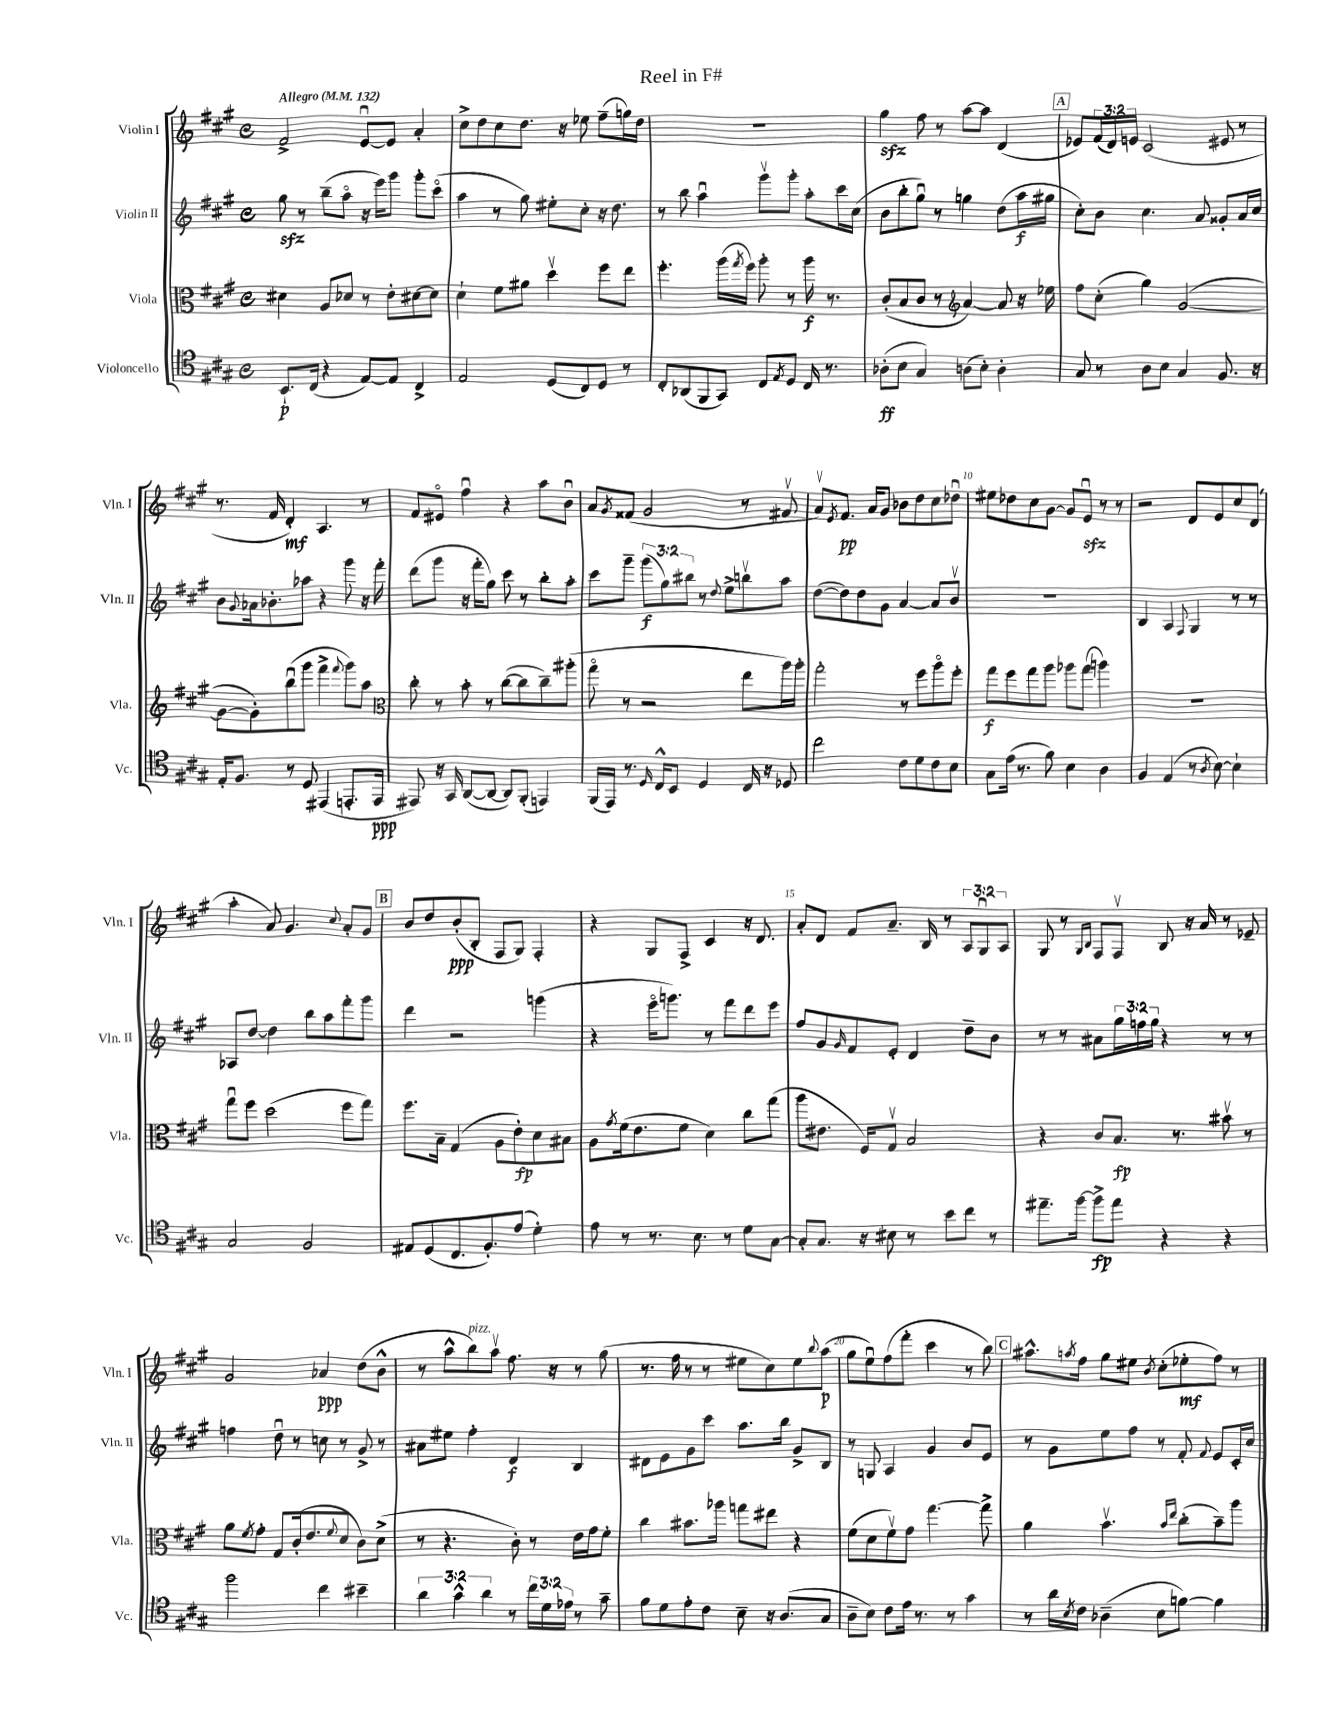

**kern	**dynam	**kern	**dynam	**kern	**dynam	**kern	**dynam
*part4	*part4	*part3	*part3	*part2	*part2	*part1	*part1
*staff4	*staff4	*staff3	*staff3	*staff2	*staff2	*staff1	*staff1
*I"Violoncello	*	*I"Viola	*	*I"Violin II	*	*I"Violin I	*
*I'Vc.	*	*I'Vla.	*	*I'Vln. II	*	*I'Vln. I	*
*clefC4	*	*clefC3	*	*clefG2	*	*clefG2	*
*k[f#c#g#]	*	*k[f#c#g#]	*	*k[f#c#g#]	*	*k[f#c#g#]	*
*M4/4	*	*M4/4	*	*M4/4	*	*M4/4	*
*met(c)	*	*met(c)	*	*met(c)	*	*met(c)	*
*MM132	*	*MM132	*	*MM132	*	*MM132	*
=1	=1	=1	=1	=1	=1	=1	=1
!	!	!	!	!	!	!LO:TX:a:B:t=Allegro	!
8.BB`/L	p	4d#X\	.	8gg#zz\	.	2f#^/	.
.	.	.	.	8r	.	.	.
(16C#/Jk	.	.	.	.	.	.	.
4r	.	8A/L	.	(8bb~\L	.	.	.
.	.	8d-X/J	.	8aa\J	.	.	.
[8E/L)	.	8r	.	16r	.	[8eu/L	.
.	.	.	.	16eee\KL)	.	.	.
8E/J]	.	8e'\L	.	8ggg#\J	.	8e/J]	.
4C#^/	.	[8d#X\	.	8ggg#'\L	.	4a'/	.
.	.	8d#\J]	.	(8ccc#\J	.	.	.
=2	=2	=2	=2	=2	=2	=2	=2
2E/	.	4d`\	.	4aa\	.	8cc#^\L	.
.	.	.	.	.	.	8dd\	.
.	.	8f#\L	.	8r	.	8cc#\	.
.	.	8a#X\J	.	8gg#\)	.	8.dd\J	.
(8D/L	.	4ddv\	.	8ee#X'\L	.	.	.
.	.	.	.	.	.	16r	.
8C#/)	.	.	.	8cc#'\J	.	8ee-X\	.
8D/J	.	8ff#\L	.	16r	.	(8ff#~\L	.
.	.	.	.	8.dd\	.	.	.
8r	.	8ee\J	.	.	.	16ggn\L)	.
.	.	.	.	.	.	16dd\JJ	.
=3	=3	=3	=3	=3	=3	=3	=3
8C#'/L	.	4.ff#'\	.	8r	.	1r	.
(8AA-X/	.	.	.	8bb\	.	.	.
8FF#/	.	.	.	4aau\	.	.	.
8GG#/J)	.	(16aa\LL	.	.	.	.	.
.	.	8qgg#/	.	.	.	.	.
.	.	16ff#\JJ)	.	.	.	.	.
8C#/L	.	8aa'\	.	8ggg#v\L	.	.	.
8qE/	.	.	.	.	.	.	.
8D/J	.	8r	.	8ggg#'\J	.	.	.
16C#/	.	16aa\	f	8aa'\L	.	.	.
8.r	.	8.r	.	.	.	.	.
.	.	.	.	16ccc#\L	.	.	.
.	.	.	.	(16cc#\JJ	.	.	.
=4	=4	=4	=4	=4	=4	=4	=4
(8A-X'\L	ff	(8c#'/L	.	8b\L	.	4gg#zz\	.
8B\J	.	8B/	.	8bb'\	.	.	.
4G#/)	.	8c#/J	.	8gg#u\J)	.	8ff#\	.
.	.	8r	.	8r	.	8r	.
*	*	*clefG2	*	*	*	*	*
(8An\L	.	[4a/)	.	4ggn\	.	[8aa\L	.
8B'\J)	.	.	.	.	.	8aa\J]	.
4A'\	.	8a/]	.	(8dd\L	.	(4d/	.
.	.	16r	.	16aa\L	f	.	.
.	.	16ee-X\	.	16gg#X\JJ	.	.	.
!!LO:REH:place=s1:t=A
=5	=5	=5	=5	=5	=5	=5	=5
8G#/	.	8ff#\L	.	8cc#'\L)	.	8e-X/L)	.
8r	.	(8cc#'\J	.	8b\J	.	(24f#/L	.
.	.	.	.	.	.	24d/)	.
.	.	.	.	.	.	24en/JJ	.
8A\L	.	4gg#\)	.	4.cc#\	.	(2c#/	.
8B\J	.	.	.	.	.	.	.
4G#/	.	([2g#/	.	.	.	.	.
.	.	.	.	8a/	.	.	.
8.F#/	.	.	.	8g##X'/L	.	8e#X/	.
.	.	.	.	16a/L	.	8r	.
16r	.	.	.	16cc#/JJ	.	.	.
!!LO:LB:g=z
=6	=6	=6	=6	=6	=6	=6	=6
16E'/KL	.	8g#\L_	.	8b\L	.	8.r	.
8.F#/J	.	.	.	.	.	.	.
.	.	.	.	8qqg#/	.	.	.
.	.	8g#'\])	.	16a-X\k	.	.	.
.	.	.	.	8.b-X'\	.	16f#/	.
8r	.	(8bbu\	.	.	.	4d'/)	mf
8D/	.	8ggg#\J	.	8aa-X\J	.	.	.
(4EE#X/	.	4fff#^\	.	4r	.	4.A/	.
.	.	8qqfff#/	.	.	.	.	.
8.EEn'/L	.	8ggg#\L)	.	8ggg#\	.	.	.
.	.	8aa\J	.	16r	.	8r	.
16EE/Jk	ppp	.	.	16fff#'\	.	.	.
=7	=7	=7	=7	=7	=7	=7	=7
*	*	*clefC3	*	*	*	*	*
8EE#X/)	.	8cc#'\	.	(8ddd\L	.	8f#/L	.
16r	.	8r	.	8ggg#\J	.	8e#X/J	.
16GG#/	.	.	.	.	.	.	.
([8AA/L	.	8b'\	.	16r	.	4ff#u\	.
.	.	.	.	16fff#'\KL	.	.	.
8AA/J_	.	8r	.	8gg#\J)	.	.	.
8AA/L])	.	([8cc#\L	.	8ccc#\	.	4r	.
(8FF#'/J	.	8cc#\]	.	8r	.	.	.
4EEn/)	.	8cc#~\)	.	8bb'\L	.	8aa\L	.
.	.	(8aa#X'\J	.	8aa'\J	.	8bu\J	.
=8	=8	=8	=8	=8	=8	=8	=8
(16FF#/LL	.	8gg#\	.	8ccc#\L	.	8a/L	.
16EE/JJ)	.	.	.	.	.	.	.
.	.	.	.	.	.	8qg#/	.
8.r	.	8r	.	8ggg#~\J	.	(8f##X/J	.
.	.	2r	.	(12ggg#\L	f	2g#/	.
16qqD/	.	.	.	.	.	.	.
16C#^^/KL	.	.	.	.	.	.	.
.	.	.	.	12gg#\)	.	.	.
8BB/J	.	.	.	.	.	.	.
.	.	.	.	12bb#X\J	.	.	.
4D/	.	.	.	8r	.	.	.
.	.	.	.	8qqdd/	.	.	.
.	.	.	.	8ee^\L	.	.	.
16C#/	.	8ee\L	.	8bbnv\	.	8r	.
16r	.	.	.	.	.	.	.
8D-X/	.	16aa\L)	.	8aa\J	.	8f#Xv/	.
.	.	16aa'\JJ	.	.	.	.	.
=9	=9	=9	=9	=9	=9	=9	=9
2cc#\	.	2gg#'\	.	([8dd\L	.	8av/L)	.
.	.	.	.	.	.	8qe/	.
.	.	.	.	8dd\])	.	8.f#/J	pp
.	.	.	.	8dd\	.	.	.
.	.	.	.	.	.	16a/KL	.
.	.	.	.	8g#\J	.	8g#/J	.
8c#\L	.	8r	.	[4a/	.	8b-X\L	.
8d\	.	8ff#\L	.	.	.	8dd\	.
8c#\	.	8aa\	.	8a/L]	.	8cc#\	.
8B\J	.	8ff#'\J	.	8bv/J	.	8dd-Xu\J	.
=10	=10	=10	=10	=10	=10	=10	=10
8G#\L	.	8gg#\L	f	1r	.	8ee#X\L	.
(16e\Jk	.	8ff#\	.	.	.	8dd-X\	.
8.r	.	.	.	.	.	.	.
.	.	8gg#\	.	.	.	8cc#\	.
8f#\)	.	8aa\J	.	.	.	[8g#\J	.
4B\	.	8aa-X\L	.	.	.	8g#/L]	.
.	.	(8gg#\J	.	.	.	8ezzu/J	.
4A\	.	4aan\)	.	.	.	8r	.
.	.	.	.	.	.	8r	.
=11	=11	=11	=11	=11	=11	=11	=11
4F#/	.	1r	.	4B/	.	2r	.
(4E/	.	.	.	4A/	.	.	.
.	.	.	.	8qqF#/	.	.	.
8r	.	.	.	4G#/	.	8d/L	.
8qA/	.	.	.	.	.	.	.
[8B\)	.	.	.	.	.	8e/	.
4B`\]	.	.	.	8r	.	8cc#/	.
.	.	.	.	8r	.	(8d/J	.
!!LO:LB:g=z
=12	=12	=12	=12	=12	=12	=12	=12
2G#/	.	8gg#u\L	.	8A-X/L	.	4aa'\	.
.	.	8ff#\J	.	[8dd/J	.	.	.
.	.	(2dd\	.	4dd\]	.	8a/)	.
.	.	.	.	.	.	4.g#/	.
2F#/	.	.	.	8bb\L	.	.	.
.	.	.	.	8aa\	.	.	.
.	.	.	.	.	.	8qqcc#/	.
.	.	8ff#\L	.	8fff#'\	.	8a'/L	.
.	.	8gg#\J)	.	8ggg#\J	.	8g#/J	.
!!LO:REH:place=s1:t=B
=13	=13	=13	=13	=13	=13	=13	=13
8E#X/L	.	8.ff#\L	.	4ddd\	.	8b/L	.
(8D/	.	.	.	.	.	8dd/	.
.	.	16B~\Jk	.	.	.	.	.
8.C#/	.	(4G#/	.	2r	.	(8b'/	ppp
.	.	.	.	.	.	8B'/J	.
8.F#'/)	.	.	.	.	.	.	.
.	.	8A\L	.	.	.	8F#/L	.
(8e/J	.	8e'\)	fp	.	.	8G#/J)	.
4d'\)	.	8d\	.	(4gggn\	.	4F#'/	.
.	.	8B#X\J	.	.	.	.	.
=14	=14	=14	=14	=14	=14	=14	=14
8e\	.	8A\L	.	4r	.	4r	.
.	.	8qg#/	.	.	.	.	.
8r	.	(16f#\k	.	.	.	.	.
.	.	8.e\	.	.	.	.	.
8.r	.	.	.	16eee\KL	.	8G#/L	.
.	.	.	.	8.gggn\J)	.	.	.
.	.	8f#\J	.	.	.	8F#^/J	.
8.B\	.	.	.	.	.	.	.
.	.	4d\)	.	8r	.	4c#/	.
8r	.	.	.	8fff#\L	.	.	.
8d\L	.	8cc#\L	.	8ddd\	.	16r	.
.	.	.	.	.	.	8.d/	.
[8G#\J	.	(8gg#\J	.	8eee\J	.	.	.
=15	=15	=15	=15	=15	=15	=15	=15
8G#'/L]	.	8aa\L	.	8ff#/L	.	8a'/L	.
8.G#/J	.	8.e#X\J	.	8g#/	.	8d/J	.
.	.	.	.	16qqg#/	.	.	.
.	.	.	.	8f#/	.	8f#/L	.
16r	.	16F#/KL)	.	.	.	.	.
8B#X\	.	8G#v/J	.	8e'/J	.	8.a~/J	.
8r	.	2B/	.	4d/	.	.	.
.	.	.	.	.	.	16B/	.
8b\L	.	.	.	.	.	8r	.
8cc#\J	.	.	.	8dd~\L	.	12A/L	.
.	.	.	.	.	.	12G#u/	.
8r	.	.	.	8b\J	.	.	.
.	.	.	.	.	.	12A/J	.
=16	=16	=16	=16	=16	=16	=16	=16
8.ee#X~\L	.	4r	.	8r	.	8G#/	.
.	.	.	.	8r	.	8r	.
[16ff#\Jk	.	.	.	.	.	.	.
.	.	.	.	.	.	16qqG#/LL	.
.	.	.	.	.	.	16qqB/JJ	.
8ff#^\L]	fp	8c#/L	.	8a#X\L	.	8F#/L	.
8ee#\J	.	8.B/J	fp	24gg#\L	.	8F#v/J	.
.	.	.	.	24ffn\	.	.	.
.	.	.	.	24gg#\JJ	.	.	.
4r	.	.	.	4r	.	8B/	.
.	.	8.r	.	.	.	.	.
.	.	.	.	.	.	16r	.
.	.	.	.	.	.	16a/	.
4r	.	8b#Xv\	.	8r	.	8r	.
.	.	8r	.	8r	.	8e-X~/	.
!!LO:LB:g=z
=17	=17	=17	=17	=17	=17	=17	=17
2ff#\	.	8a\L	.	4ffn\	.	2g#/	.
.	.	8qf#/	.	.	.	.	.
.	.	8g#'\J	.	.	.	.	.
.	.	8G#/L	.	8ddu\	.	.	.
.	.	(16c#'/k	.	8r	.	.	.
.	.	8.e/	.	.	.	.	.
4cc#\	.	.	.	8ccn\	.	4a-X/	ppp
.	.	8qqf#/	.	.	.	.	.
.	.	8d/J	.	8r	.	.	.
4b#X~\	.	8c#\L)	.	8g#^/	.	(8dd\L	.
.	.	(8d^\J	.	8r	.	8b^^\J	.
=18	=18	=18	=18	=18	=18	=18	=18
6a\	.	8r	.	8a#X\L	.	8r	.
.	.	4.r	.	8ee#X\J	.	8aa^^\L	.
6g#^^\	.	.	.	.	.	.	.
!	!	!	!	!	!	!LO:TX:a:i:t=pizz.	!
.	.	.	.	4ff#'\	.	8bb\)	.
6a\	.	.	.	.	.	.	.
.	.	.	.	.	.	8aav\J	.
8r	.	8c#'\)	.	4d/	f	8.ff#\	.
24cc#\LL	.	8r	.	.	.	.	.
24d\	.	.	.	.	.	.	.
.	.	.	.	.	.	16r	.
24e-X\JJ	.	.	.	.	.	.	.
8r	.	16e\LL	.	4B/	.	8r	.
.	.	16g#\J	.	.	.	.	.
8g#~\	.	8f#'\J	.	.	.	(8gg#\	.
=19	=19	=19	=19	=19	=19	=19	=19
8f#\L	.	4cc#\	.	8d#X\L	.	8.r	.
8d\	.	.	.	8e\	.	.	.
.	.	.	.	.	.	16ff#\	.
8e'\	.	8.b#X\L	.	8g#\	.	8r	.
8c#\J	.	.	.	8ccc#\J	.	8r	.
.	.	16aa-X\Jk	.	.	.	.	.
8B~\	.	8ggn\L	.	8.aa\L	.	8ee#X\L	.
16r	.	8ee#X\J	.	.	.	8cc#\)	.
(8.A/L	.	.	.	16bb\Jk	.	.	.
.	.	4r	.	8g#^/L	.	8ee#\	.
.	.	.	.	.	.	8qqbb/	.
8G#/J	.	.	.	8B/J	.	(8aa\J	p
=20	=20	=20	=20	=20	=20	=20	=20
8A~\L	.	(8f#\L	.	8r	.	8gg#\L	.
8B\J)	.	8d\	.	8Gn/	.	8eeu\)	.
8c#\L	.	8f#v\)	.	4A/	.	(8ff#\	.
16e\Jk	.	8g#\J	.	.	.	8fff#'\J	.
8.r	.	.	.	.	.	.	.
.	.	[4.gg#\	.	4g#/	.	4ccc#\	.
8r	.	.	.	.	.	.	.
4g#\	.	.	.	8b/L	.	8r	.
.	.	8gg#^\]	.	8e/J	.	8bb\)	.
!!LO:REH:place=s1:t=C
=21	=21	=21	=21	=21	=21	=21	=21
8r	.	4a\	.	8r	.	8.aa#X^^\L	.
16a\LL	.	.	.	8g#\L	.	.	.
8qB/	.	.	.	.	.	8qaan/	.
16c#\JJ	.	.	.	.	.	16ff#\Jk	.
(4A-X~\	.	4.bv\	.	8ee\	.	8gg#\L	.
.	.	.	.	8ff#\J	.	8ee#X\J	.
.	.	.	.	.	.	8qb/	.
8B\L	.	.	.	8r	.	(8cc#'\L	.
.	.	16qqb/LL	.	.	.	.	.
.	.	16qqee/JJ	.	.	.	.	.
[8fn\J)	.	(8cc#'\L	.	8f#'/	.	8ee-X'\	mf
.	.	.	.	8qqf#/	.	.	.
4f\]	.	8b~\)	.	8e/L	.	8ff#\J)	.
.	.	8aa\J	.	16c#'/L	.	8r	.
.	.	.	.	16cc#/JJ	.	.	.
==	==	==	==	==	==	==	==
*-	*-	*-	*-	*-	*-	*-	*-
